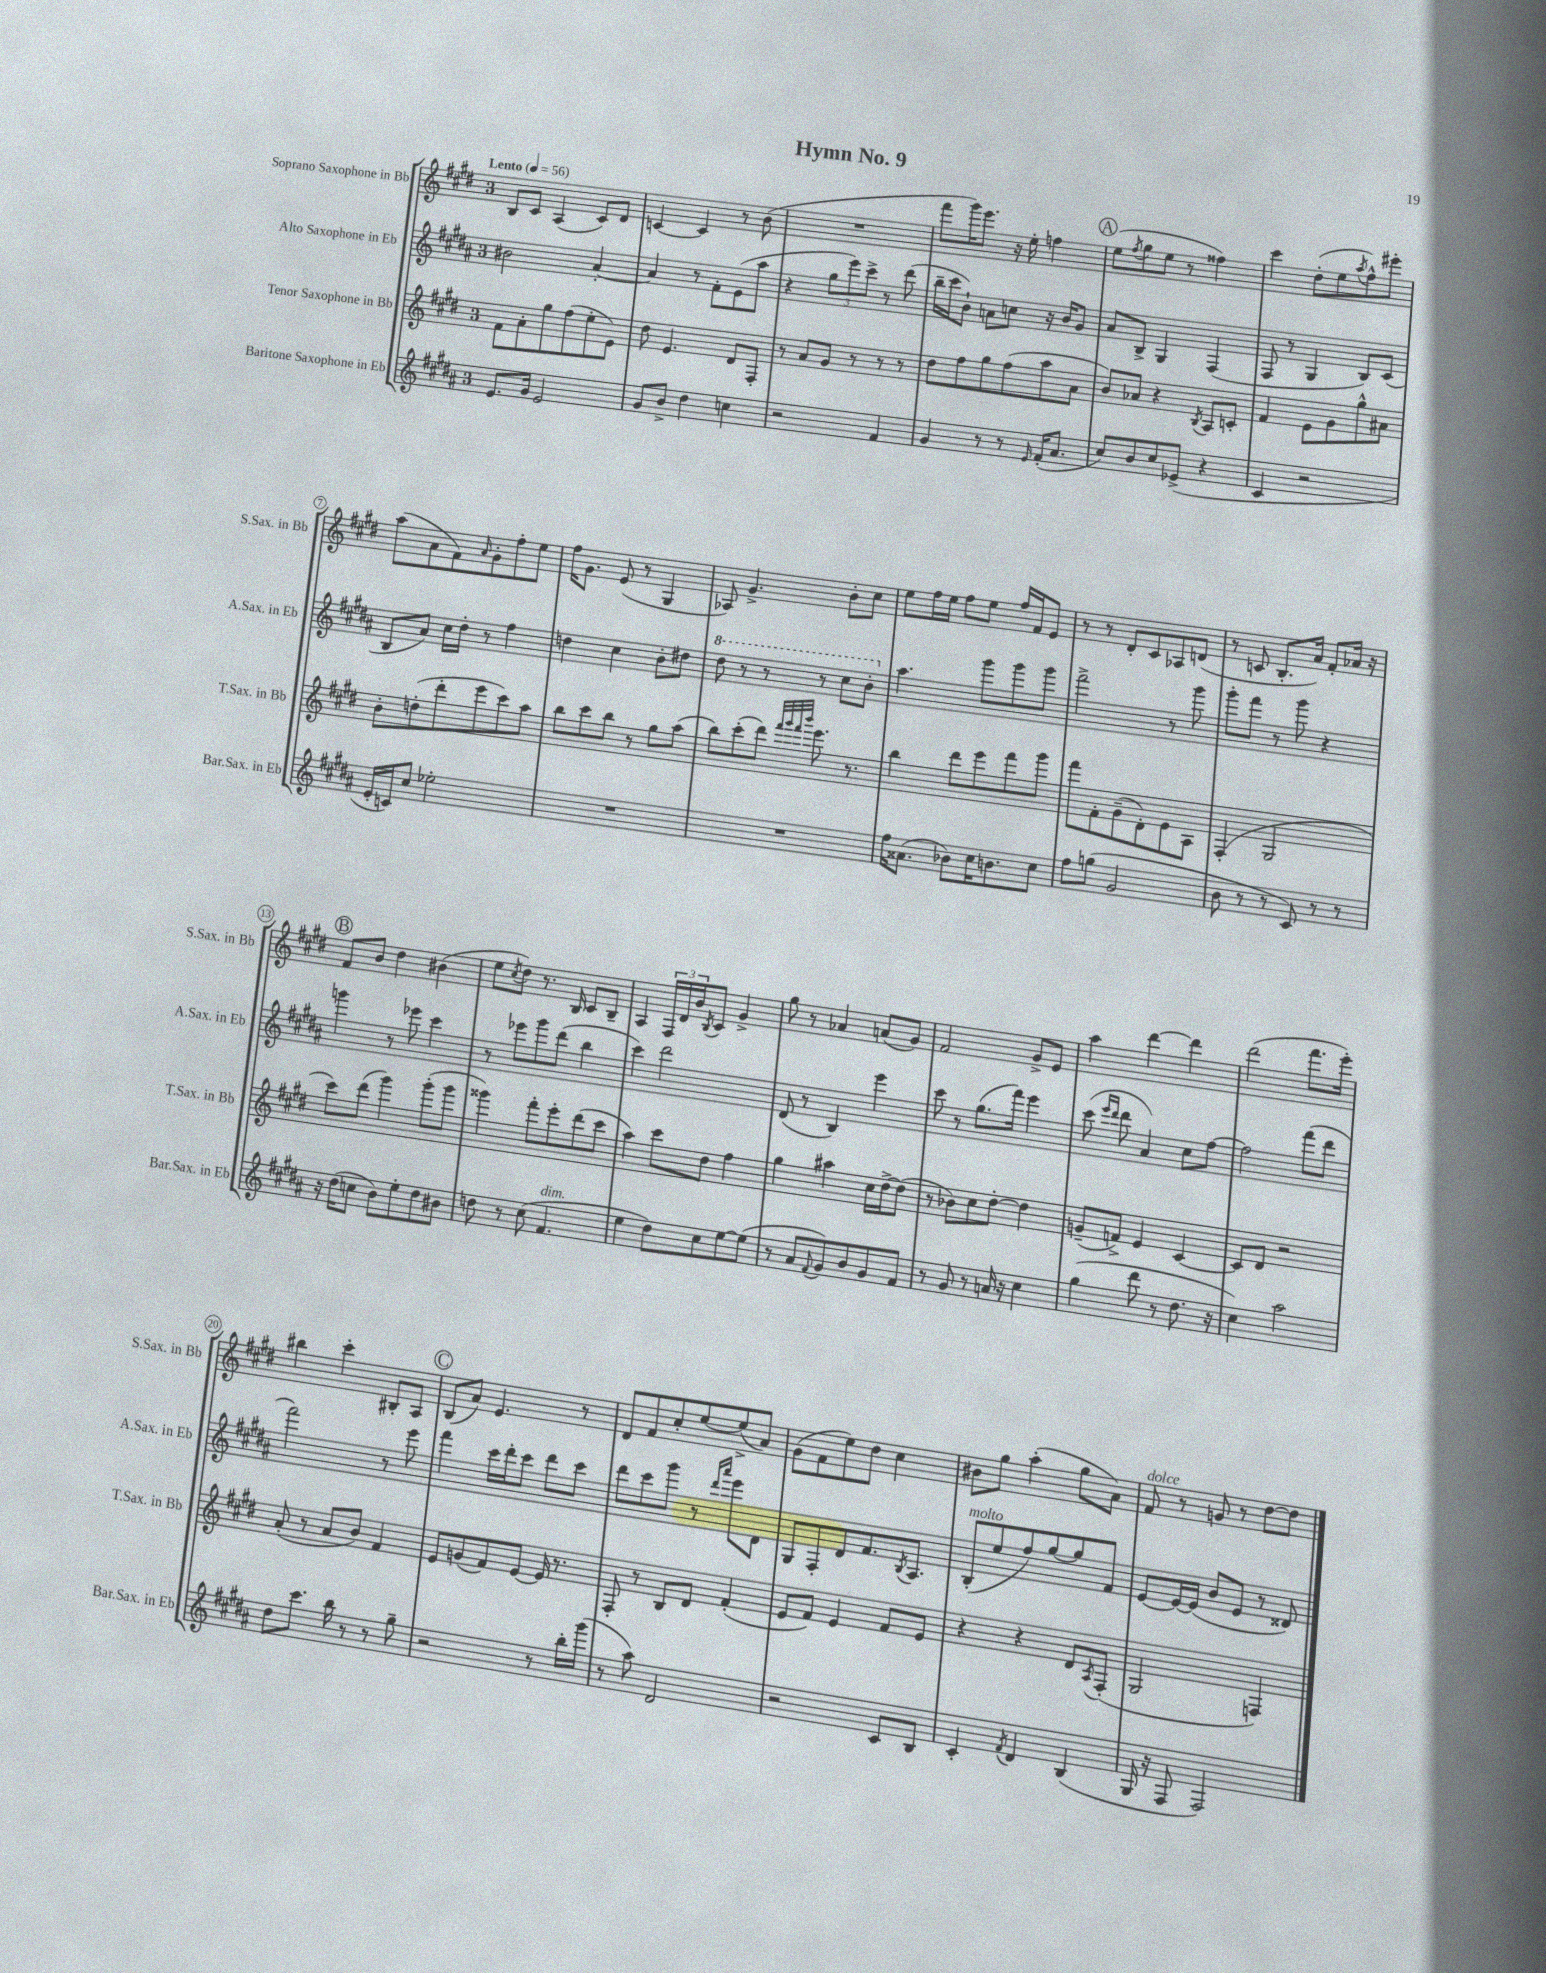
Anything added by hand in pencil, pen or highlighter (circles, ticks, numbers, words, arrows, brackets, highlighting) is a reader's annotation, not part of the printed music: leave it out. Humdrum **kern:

**kern	**kern	**kern	**kern
*part4	*part3	*part2	*part1
*staff4	*staff3	*staff2	*staff1
*I"Baritone Saxophone in Eb	*I"Tenor Saxophone in Bb	*I"Alto Saxophone in Eb	*I"Soprano Saxophone in Bb
*I'Bar.Sax. in Eb	*I'T.Sax. in Bb	*I'A.Sax. in Eb	*I'S.Sax. in Bb
*clefG2	*clefG2	*clefG2	*clefG2
*k[f#c#g#d#a#]	*k[f#c#g#d#]	*k[f#c#g#d#a#]	*k[f#c#g#d#]
*M3/4	*M3/4	*M3/4	*M3/4
*MM56	*MM56	*MM56	*MM56
=1	=1	=1	=1
!	!	!	!LO:TX:a:B:t=Lento
8.e/L	8f#\L	2b#X\	8B/L
.	8a'\	.	8c#/J
16g#/Jk	.	.	.
2e/	8gg#\	.	(4A/
.	(8ff#\	.	.
.	8ee'\	[4a#'/	8c#/L)
.	8e\J)	.	8d#/J
=2	=2	=2	=2
8g#/L	8dd#\	4a#/]	[4cn/
8b^/J	4.e/	.	.
4dd#\	.	8r	4c/]
.	.	8f#'\L	.
4ccn\	8d#/L	(8e\	8r
.	8F#'/J	8aa#\J	(8b\
=3	=3	=3	=3
2r	8r	4r	2.r
.	8a/L	.	.
.	8g#/J	12gg#\L	.
.	.	12eee\)	.
.	8r	.	.
.	.	12ccc#^\J	.
4f#/	8r	8r	.
.	8r	(8ddd#\	.
=4	=4	=4	=4
4g#/	8dd#\L	16bb~\LL	8fff#\L
.	.	16ccc#\J	.
.	8ff#\	8b`\J)	16ggg#\K)
.	.	.	8.eee\J
8r	8gg#\	8an\L	.
8r	(8ff#\	8ccn\J	16r
.	.	.	16ee'\
16qqe/	.	.	.
(16f#'/KL	8aa\	16r	4ffn\
8.a#/J	.	16b/KL	.
.	8a\J	8g#/J	.
!!LO:REH:place=s1:t=A
=5	=5	=5	=5
8cc#/L)	8b/L)	8a#/L	(8ee\L
.	.	.	8qff#/
8b/	8a-X/J	8B^/J	8gg#\
8cc#/	4r	4G#/	8ee\J
(8e-X^/J	.	.	8r
.	8qB/	.	.
4r	8A/L	(4F#/	4ff##X\)
.	8cn'/J	.	.
=6	=6	=6	=6
4c#/	4f#/	8F#/	4ccc#\
.	.	8r	.
2r	8e\L	4G#/	(8dd#'\L
.	8g#\	.	8ee\
.	.	.	8qaa/
.	8gg#^^\	8B/L)	8ff#^^\)
.	8a#X\J	(8c#/J	8eee#X'\J
!!LO:LB:g=z
=7	=7	=7	=7
16e'/LL	8b'\L	8B/L	(8aa\L
16cn/J)	.	.	.
8cc#/J	(8ddn'\	8a#/J)	8a\
2ee-X'\	8ddd#'\	16cc#\LL	8f#\)
.	.	16dd#'\JJ	.
.	.	.	16qqa/
.	8eee\	8r	8g#'\
.	8ccc#\)	4ff#\	8ff#'\
.	8aa\J	.	8ee\J
=8	=8	=8	=8
2.r	8bb\L	4ddn\	16ff#\KL
.	.	.	8.g#\J
.	8ccc#\	.	.
.	8bb\J	4cc#\	(8e/
.	8r	.	8r
.	8gg#\L	8b'\L	4G#/
.	(8aa\J	8dd#X\J	.
=9	=9	=9	=9
*	*	*8va	*
2.r	8bb\L)	8ddd#\	8A-X/)
.	(8ccc#'\	8r	4.g#^/
.	8ddd#\J)	8r	.
.	32qqfff#/LLL	.	.
.	32qqggg#/	.	.
.	32qqfff#/	.	.
.	32qqbbb/JJJ	.	.
.	8.eee\	8r	.
.	.	8ccc#\L	8b'\L
.	8.r	.	.
.	.	8bb'\J	8cc#\J
=10	=10	=10	=10
*	*	*X8va	*
16ff#\KL	4bb\	4.aa#\	8ee\L
(8.a##X\J	.	.	.
.	.	.	16ff#\L
.	.	.	16ee\JJ
8b-X\L)	8ddd#\L	.	8ff#\L
16cc#\K	8eee\	8ggg#\L	8ee\J
8.bn\	.	.	.
.	8fff#\	8ggg#\	16ff#/LL
.	.	.	16f#/J
8cc#\J	8ggg#\J	8ggg#\J	8e/J
=11	=11	=11	=11
8ff#\L	8fff#\L	2fff#^\	8r
(8ggn\J	8f#'\	.	8r
2g#/	(8g#~\	.	8d#'/L
.	8d#'\)	.	8c#/
.	8e\	8r	8A-X/
.	8A\J	8ggg#\	(8dn/J
=12	=12	=12	=12
8b\	(4F#'/	8ggg#'\L	8r
8r	.	8fff#\J	8cn/
8r	2G#/	8r	8.B'/L
8c#/)	.	8ggg#\	.
.	.	.	16a/Jk)
8r	.	4r	8f#'/L
8r	.	.	16a-X/Jk
.	.	.	16r
!!LO:LB:g=z
!!LO:REH:place=s1:t=B
=13	=13	=13	=13
16r	8ccc#\L)	4gggn\	8f#/L
(16dd#\KL	.	.	.
8ccn\J	(8ddd#\J	.	8b/J
8b\L)	4ggg#\)	8r	4dd#\
8ee'\	.	8eee-X\	.
8dd#\	(8ggg#'\L	4ccc#\	(4b#X\
8b#X\J	8ggg#\J	.	.
=14	=14	=14	=14
8ddn\	4ggg##X\)	8r	8ee\L
.	.	.	8qcc#/
8r	.	8eee-X\L	8dd#\J)
(8cc#\	8fff#'\L	8ggg#\	8.r
!LO:TX:a:i:t=dim.	!	!	!
4.f#/	8eee'\	(8ddd#\J	.
.	.	.	16B/
.	(8ddd#\	4bb\	8c#/L
.	8ccc#\J	.	8B~/J
=15	=15	=15	=15
4ee\	4aa\)	4ccc#\)	4A/
8dd#\L)	8ccc#\L	2ddd#\	24F#/LL
.	.	.	24d#/
.	.	.	24b/J
.	.	.	8qB/
8cc#\	8dd#\J	.	8c#/J
[8ee\	4ff#\	.	4g#^/
(8ee\J]	.	.	.
=16	=16	=16	=16
8r	4gg#\	(8d#/	8gg#\
8a#/L	.	8r	8r
8qqf#/	.	.	.
8g#/)	4aa#X\	4B/)	4a-X/
8b/	.	.	.
8g#/	16cc#\LL	4eee\	(8an/L
.	[16dd#^\J	.	.
8f#/J	(8dd#\J]	.	8g#/J)
=17	=17	=17	=17
8r	8r	8ccc#\	2f#/
8g#/	8b-X\L)	8r	.
8r	8cc#\	(8.gg#\L	.
16an/	[8dd#'\J	.	.
16r	.	16fff#\Jk)	.
4cc#\	4dd#\]	4eee\	8g#^/L
.	.	.	8e/J
=18	=18	=18	=18
(4gg#\	(8gn~/L	(8ccc#\	4aa\
.	.	16qqeee/LL	.
.	.	16qqddd#/JJ	.
.	8fn^/J)	8ddd#\	.
8ddd#\	4e/	4a#/)	[4ddd#\
8r	.	.	.
8.dd#\	[4c#/	8cc#\L	4ddd#\]
.	.	[8ff#\J	.
16r	.	.	.
=19	=19	=19	=19
4cc#\)	8c#/L]	2ff#\]	(2ddd#\
.	8d#/J	.	.
2aa#\	2r	.	.
.	.	(8fff#\L	8.fff#\L
.	.	8ddd#\J	.
.	.	.	16eee'\Jk)
!!LO:LB:g=z
=20	=20	=20	=20
8dd#\L	(8a'/	2fff#\)	4bb#X\
8.ccc#\J	8r	.	.
.	8a/L	.	4ccc#'\
16bb\	.	.	.
8r	8b/J)	.	.
8r	4f#/	8r	8B#X'/L
8gg#~\	.	8eee\	8A/J
!!LO:REH:place=s1:t=C
=21	=21	=21	=21
2r	8e/L	4fff#\	(8B/L
.	(8gn/	.	8a/J)
.	8f#/)	16ccc#\LL	4.e/
.	.	16ddd#'\J	.
.	[8e/J	8ccc#\J	.
8r	16e/]	8ddd#\L	.
.	8.r	.	.
16bb'\LL	.	8ccc#\J	8r
(16ggg#\JJ	.	.	.
=22	=22	=22	=22
8r	8F#'/	8ddd#\L	8d#/L
8aa#\)	8r	8ccc#\	8f#/
2d#/	8B/L	8ggg#\J	8cc#'/
.	8d#/J	8r	[8ee/
.	.	16qqddd#/LL	.
.	.	16qqaaa#/JJ	.
.	(4f#'/	8eee\L	(8ee^/]
.	.	8d#\J	8a/J)
=23	=23	=23	=23
2r	8e/L	8G#/L	(8g#\L
.	8f#/J)	8F#'/	8f#\
.	4e/	8d#/	8ee\)
.	.	8.f#/	8dd#\J
8c#/L	8f#/L	.	4cc#\
.	.	8qB/	.
.	.	8.A#/J	.
8B/J	8e/J	.	.
=24	=24	=24	=24
!	!	!LO:TX:a:i:t=molto	!
4c#'/	4r	(8B'/L	8b#X\L
.	.	8ee/	8gg#\J
8qf#/	.	.	.
4d#/	4r	8ff#/)	(4aa'\
.	.	[8gg#/	.
(4B/	8d#/L	8gg#/]	8gg#\L
.	8qA/	.	.
.	(8F#'/J	8f#/J	8a\J)
=25	=25	=25	=25
!	!	!	!LO:TX:a:i:t=dolce
16G#/	2G#/	[8e/L	8f#/
16r	.	.	.
8F#/	.	16e/L_	8r
.	.	(16e/JJ]	.
2F#/)	.	8b/L	8gn/
.	.	8e/J	8r
.	4Fn/)	8r	[8dd#\L
.	.	8d##X/)	8dd#\J]
==	==	==	==
*-	*-	*-	*-
